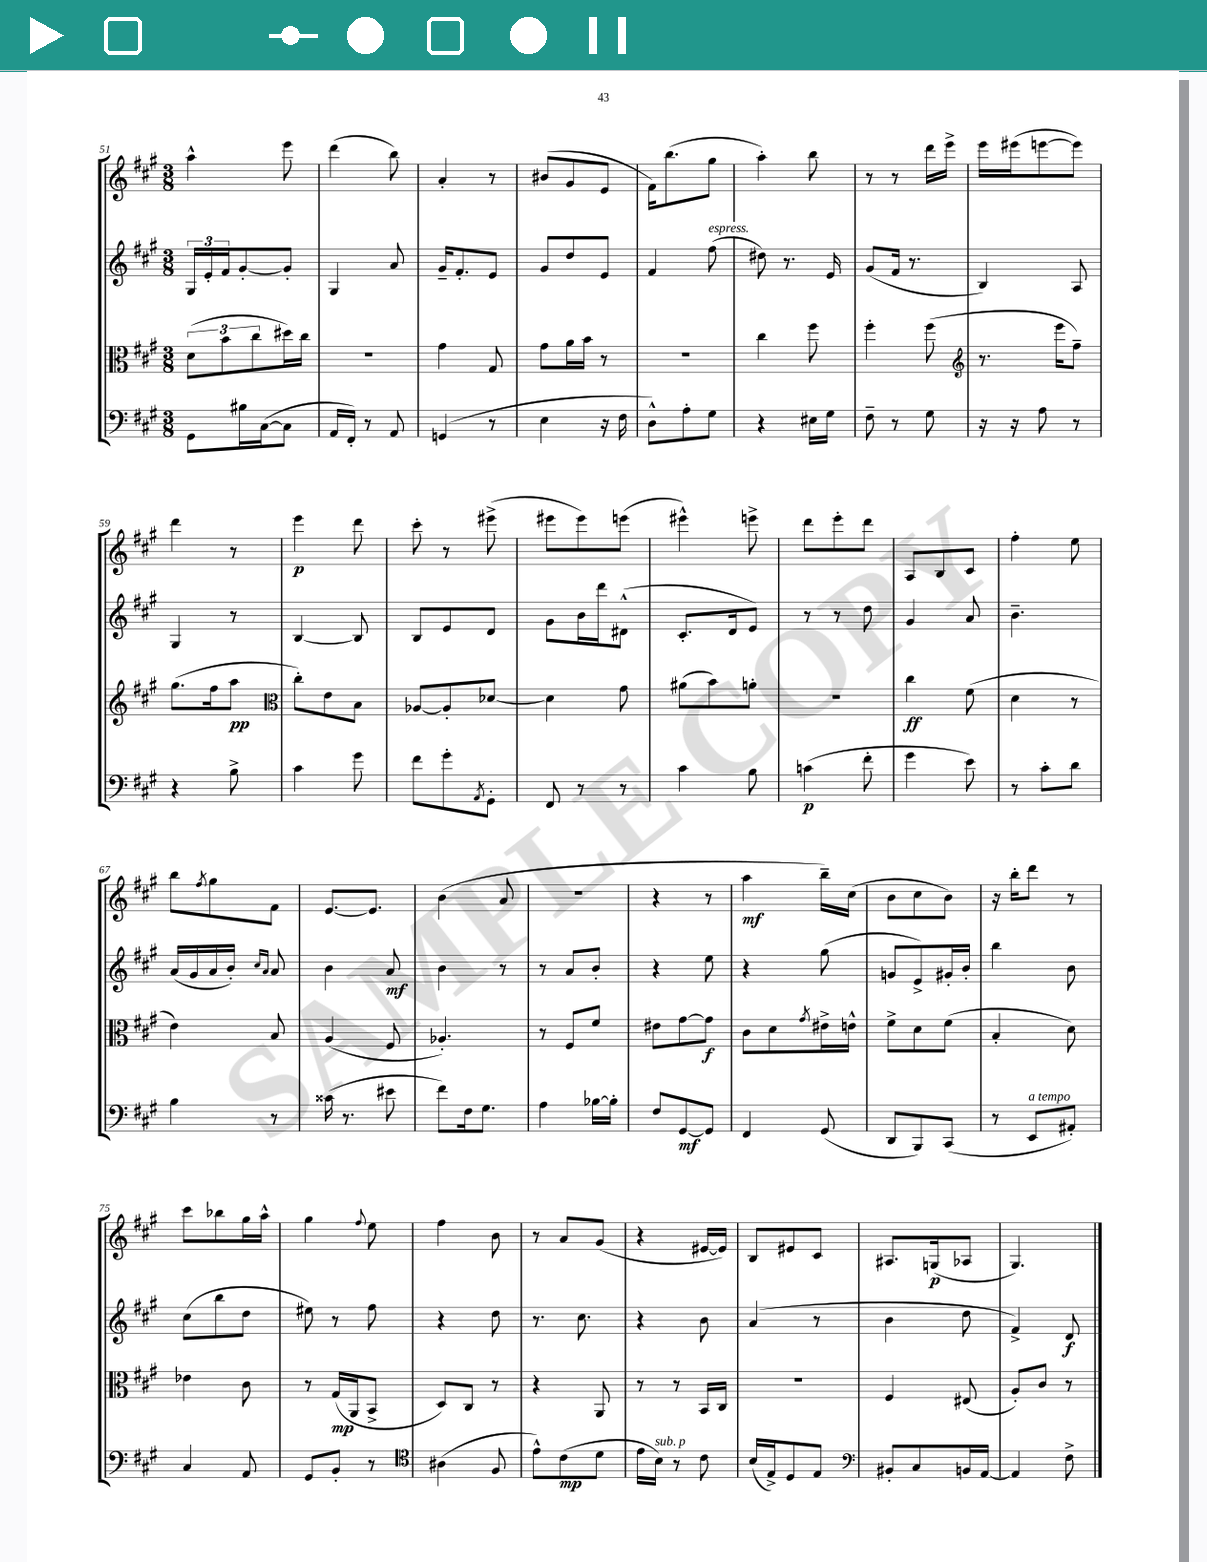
<<
\new StaffGroup <<
\new Staff = "s0" {
    \clef treble \key a \major \numericTimeSignature \time 3/8
    a''4-^ e'''8 |
    d'''4( b''8) |
    a'4-. r8 |
    bis'8( gis'8 e'8 |
    fis'16) b''8.( gis''8 |
    a''4-.) b''8 |
    r8 r8 d'''16 e'''16-> |
    e'''16 eis'''16( e'''8~ e'''8) |
    d'''4 r8 |
    e'''4\p d'''8 |
    cis'''8-. r8 eis'''8->( |
    eis'''8 eis'''8) e'''8( |
    eis'''4-^) e'''8-> |
    d'''8 e'''8-. d'''8 |
    a8 b8 cis'8 |
    fis''4-. e''8 |
    b''8 \acciaccatura { fis''8 } gis''8 fis'8 |
    e'8.~ e'8. |
    b'4( a'8 |
    R4. |
    r4 r8 |
    a''4\mf b''16--) cis''16( |
    b'8 cis''8 b'8) |
    r16 b''16-. d'''8 r8 |
    cis'''8 bes''8 gis''16 a''16-^ |
    gis''4 \appoggiatura { fis''8 } e''8 |
    fis''4 b'8 |
    r8 a'8 gis'8( |
    r4 eis'16~ eis'16) |
    b8 eis'8 cis'8 |
    ais8. g16\p( aes8 |
    gis4.) \bar "|." |
}
\new Staff = "s1" {
    \clef treble \key a \major \numericTimeSignature \time 3/8
    \tuplet 3/2 { gis16 e'16-. fis'16 } gis'8~-. gis'8-. |
    gis4 a'8 |
    gis'16-- fis'8.-. e'8 |
    gis'8 d''8 e'8 |
    fis'4 fis''8^\markup { \italic "espress." }( |
    dis''8) r8. e'16 |
    gis'8( fis'16 r8. |
    b4) a8 |
    gis4 r8 |
    b4~ b8 |
    b8 e'8 d'8 |
    gis'8 b'16 d'''16 dis'8-^( |
    cis'8.-. d'16 e'8) |
    r8 r8 d''8 |
    gis'4 a'8 |
    b'4.-- |
    a'16( gis'16 a'16 b'16-.) \grace { cis''16 a'16 } a'8 |
    b'4 a'8\mf |
    b'4 r8 |
    r8 a'8 b'8-. |
    r4 e''8 |
    r4 gis''8( |
    g'8 e'8->) gis'16-. b'16-. |
    b''4 b'8 |
    cis''8( b''8 d''8 |
    eis''8) r8 fis''8 |
    r4 d''8 |
    r8. cis''8. |
    r4 b'8 |
    a'4( r8 |
    b'4 d''8 |
    fis'4->) d'8\f \bar "|." |
}
\new Staff = "s2" {
    \clef alto \key a \major \numericTimeSignature \time 3/8
    \tuplet 3/2 { d'8( b'8 cis''8 } dis''16) cis''16 |
    r4. |
    gis'4 gis8 |
    gis'8 a'16 b'16 r8 |
    R4. |
    cis''4 fis''8 |
    fis''4-. fis''8( |
    \clef treble r8. e'''16 fis''8--) |
    gis''8.( fis''16 a''8\pp |
    \clef alto cis''8-.) e'8 b8 |
    aes8~ aes8-. des'8~ |
    des'4 gis'8 |
    ais'8( b'8) a'8-. |
    R4. |
    cis''4\ff fis'8( |
    d'4 r8 |
    e'4) b8 |
    a4( fis8 |
    aes4.-.) |
    r8 fis8 fis'8 |
    eis'8 gis'8~ gis'8\f |
    cis'8 d'8 \acciaccatura { gis'8 } eis'16-> e'16-^ |
    fis'8-> d'8 fis'8( |
    b4-. d'8) |
    ees'4 cis'8 |
    r8 gis16\mp( a,16 b,8-> |
    d8) cis8 r8 |
    r4 a,8 |
    r8 r8 b,16 cis16 |
    r4. |
    fis4 eis8( |
    a8-.) cis'8 r8 \bar "|." |
}
\new Staff = "s3" {
    \clef bass \key a \major \numericTimeSignature \time 3/8
    gis,8 bis16 cis16~( cis8 |
    a,16 fis,16-.) r8 a,8 |
    g,4( r8 |
    e4 r16 fis16 |
    d8-^) a8-. gis8 |
    r4 eis16 gis16 |
    fis8-- r8 gis8 |
    r16 r16 a8 r8 |
    r4 b8-> |
    cis'4 gis'8 |
    fis'8 gis'8-. \acciaccatura { a,8 } gis,8-. |
    fis,8 r8 r8 |
    cis'4 b8 |
    c'4\p( fis'8-. |
    gis'4 e'8) |
    r8 cis'8-. d'8 |
    b4 r8 |
    cisis'16( r8. eis'8 |
    fis'8) fis16 gis8. |
    a4 bes16~ bes16-. |
    fis8 gis,8~\mf gis,8 |
    fis,4 gis,8( |
    d,8 b,,8) cis,8( |
    r8 e,8^\markup { \italic "a tempo" } ais,8-.) |
    cis4 a,8 |
    gis,8 b,8-. r8 |
    \clef tenor ais4( fis8 |
    e'8-^) cis'8\mp( d'8 |
    e'16 b16^\markup { \italic "sub. p" }) r8 cis'8 |
    b16( e16->) d8 e8 |
    \clef bass bis,8-. cis8 b,16 a,16~ |
    a,4 fis8-> \bar "|." |
}
>>
>>
\layout { \context { \Score currentBarNumber = #51 } }
